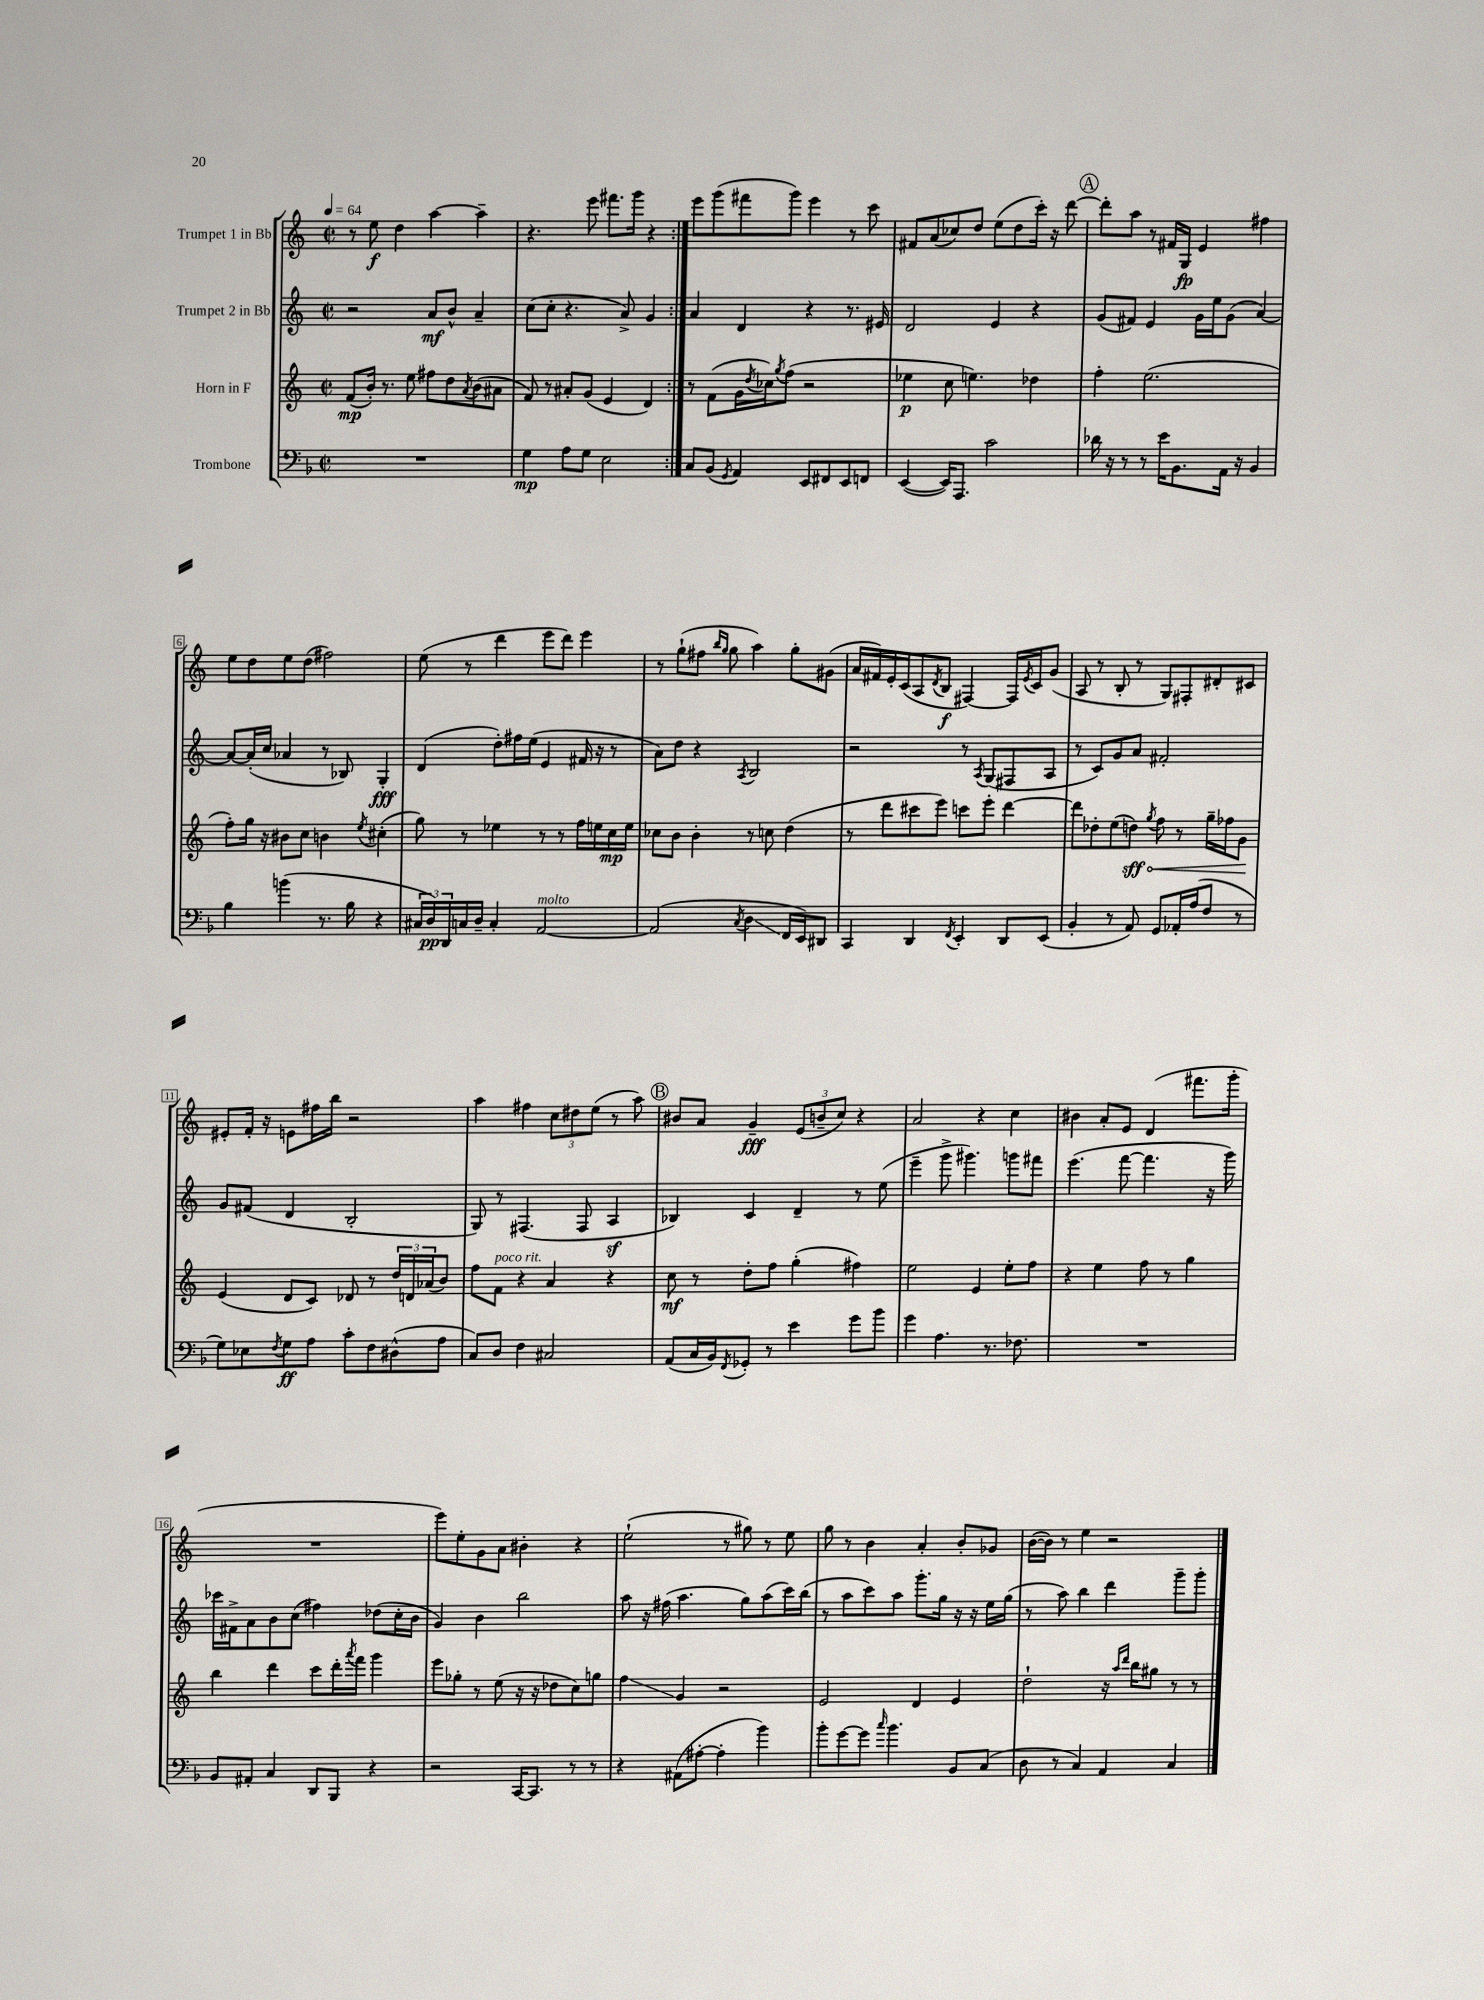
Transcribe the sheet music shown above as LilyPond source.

<<
\new StaffGroup <<
\new Staff = "s0" \with { instrumentName = "Trumpet 1 in Bb" } {
    \clef treble \key c \major \defaultTimeSignature \time 2/2 \tempo 4 = 64
    \repeat volta 2 { r8 e''8\f d''4 a''4~ a''4-- |
    r4. e'''8 fis'''8. g'''16 r4 | }
    e'''8 g'''8( fis'''8 g'''8) e'''4 r8 c'''8 |
    fis'8 a'8( ces''8) d''8 e''8( d''8 c'''16-.) r16 d'''8~ |
    \mark \markup { \circle "A" } d'''8-. a''8 r8 fis'16 g16\fp e'4 fis''4 |
    e''8 d''8 e''8 d''8( fis''2) |
    e''8( r8 d'''4 e'''8 d'''8) e'''4 |
    r8 g''8-!( fis''8 \grace { b''16 g''16 } g''8 a''4) g''8-. gis'8( |
    a'16 fis'16) e'16-. c'16( a8 \acciaccatura { d'8 } b8\f fis4~) fis16 \acciaccatura { e'8 } c'16 g'8( |
    a8 r8 b8-. r8 g8) fis8-. dis'8-. cis'8 |
    eis'8-. f'16-. r16 e'8 fis''16 b''16 r2 |
    a''4 fis''4 \tuplet 3/2 { c''8 dis''8 e''8( } r8 a''8) |
    \mark \markup { \circle "B" } bis'8 a'8 g'4--\fff \tuplet 3/2 { e'8( b'8-- c''8) } r4 |
    a'2 r4 c''4 |
    bis'4 a'8-. e'8 d'4( fis'''8. g'''16-. |
    R1 |
    e'''8) e''8-. g'8 a'8 bis'4-. r4 |
    e''2-!( r8 gis''8) r8 e''8 |
    g''8 r8 b'4 a'4-. b'8-. ges'8 |
    b'16~( b'16) r8 e''4 r2 \bar "|." |
}
\new Staff = "s1" \with { instrumentName = "Trumpet 2 in Bb" } {
    \clef treble \key c \major \defaultTimeSignature \time 2/2
    \repeat volta 2 { r2 a'8\mf b'8-^ a'4-- |
    c''8( c''8-. r4. a'8->) g'4 | }
    a'4 d'4 r4 r8. eis'16 |
    d'2 e'4 r4 |
    \mark \markup { \circle "A" } g'8( fis'8) e'4 g'16 e''16 g'8( a'4~) |
    a'8~ a'16-.( c''16 aes'4 r8 bes8) g4-.\fff |
    d'4( d''8-.) fis''16 e''16( e'4 fis'16 r16 r8 |
    a'8) d''8 r4 \acciaccatura { a8 } b2 |
    r2 r8 \acciaccatura { a8 } g8( fis8 a8 |
    r8 c'8) g'8 a'8 fis'2-. |
    g'8 fis'8( d'4 b2-. |
    g8) r8 fis4.( fis8 a4\sf |
    \mark \markup { \circle "B" } bes4) c'4 d'4-- r8 e''8( |
    e'''4-- g'''8-> gis'''4.) g'''8 fis'''8 |
    e'''4.( f'''8~ f'''4. r16 g'''16) |
    ces'''16 fis'16-> a'8 b'8 c''8( fis''4) des''8( c''16-. b'16 |
    g'4) b'4 b''2 |
    a''8 r16 fis''16( a''4. g''8) a''8( c'''16) b''16( |
    r8 a''8 c'''8) a''8 g'''8.-. g''16 r16 r16 e''16 g''16( |
    r8 a''8) b''4 d'''4 g'''8-- g'''8-. \bar "|." |
}
\new Staff = "s2" \with { instrumentName = "Horn in F" } {
    \clef treble \key c \major \defaultTimeSignature \time 2/2
    \repeat volta 2 { f'8\mp( b'16-.) r8. e''8 fis''8 d''8 \acciaccatura { a'8 } b'8( ais'8 |
    f'8) r8 ais'8-. g'8( e'4 d'4) | }
    r8 f'8( g'16 \acciaccatura { d''8 } ces''16) \acciaccatura { g''8 } f''8( r2 |
    ees''4\p c''8 e''4.) des''4 |
    \mark \markup { \circle "A" } f''4-. e''2.( |
    f''8-.) g''16 r16 bis'8 c''8 b'4 \acciaccatura { e''8 } cis''4-.( |
    g''8) r8 ees''4 r8 r8 f''16 e''16 c''16\mp e''16 |
    ces''8 b'8 b'4-. r8 c''8 d''4( |
    r8 d'''8 cis'''8 e'''8) c'''8 e'''8-. d'''4~ |
    d'''8 des''8-. e''8( \once \override Hairpin.circled-tip = ##t d''8\sff\<) \acciaccatura { g''8 } f''8 r8 g''16-- fes''16 g'8\! |
    e'4( d'8 c'8) des'8 r8 \tuplet 3/2 { d''16 d'16 aes'16( } b'8) |
    f''8 f'8^\markup { \italic "poco rit." } r4 a'4 r4 |
    \mark \markup { \circle "B" } c''8\mf r8 d''8-. f''8 g''4-.( fis''4) |
    e''2 e'4 e''8-. f''8 |
    r4 e''4 f''8 r8 g''4 |
    b''4 d'''4 c'''8 d'''16-. \acciaccatura { a'''8 } f'''16 g'''4 |
    e'''8 ges''8-. r8 e''8( r16 r16 des''8 c''8) g''8 |
    f''4\glissando g'4 r2 |
    e'2 d'4 e'4 |
    d''2-! r16 \grace { a''16 d'''16 } b''16 gis''8 r8 r8 \bar "|." |
}
\new Staff = "s3" \with { instrumentName = "Trombone" } {
    \clef bass \key f \major \defaultTimeSignature \time 2/2
    \repeat volta 2 { R1 |
    g4\mp a8 g8 e2 | }
    c8 bes,8( \acciaccatura { g,8 } a,4) e,8 fis,8 e,8 f,8 |
    e,4~( e,16) a,,8. c'2 |
    \mark \markup { \circle "A" } des'16 r16 r8 r8 e'16 bes,8. a,16 r16 bes,4 |
    bes4 b'4( r8. bes16 r4 |
    \tuplet 3/2 { cis16 d16\pp) d,16 } c16 d16-- c4-. a,2~^\markup { \italic "molto" } |
    a,2( \acciaccatura { c8 } d4\glissando f,16 e,16) dis,8 |
    c,4 d,4 \acciaccatura { f,8 } e,4-. d,8 e,8( |
    bes,4-. r8 a,8) g,8 aes,16-. a16( f8 r8 |
    g8) ees8 \acciaccatura { f8 } g8\ff a8 c'8-. f8 dis8-^( a8 |
    c8) d8 f4 cis2 |
    \mark \markup { \circle "B" } a,8( c16 bes,16) \acciaccatura { f,8 } ges,8-. r8 e'4 g'8 bes'8 |
    g'4 a4. r8. fes8. |
    R1 |
    bes,8 ais,8-. c4 d,8 bes,,8 r4 |
    r2 c,16~ c,8. r8 r8 |
    r4 ais,8( ais8~-. ais4-. bes'4) |
    bes'8-. g'8~ g'8 \grace { c''16 } bes'4. bes,8 c8( |
    d8 r8 c4) a,4 c4 \bar "|." |
}
>>
>>
\layout { \context { \Score \override BarNumber.stencil = #(make-stencil-boxer 0.1 0.3 ly:text-interface::print) } }
